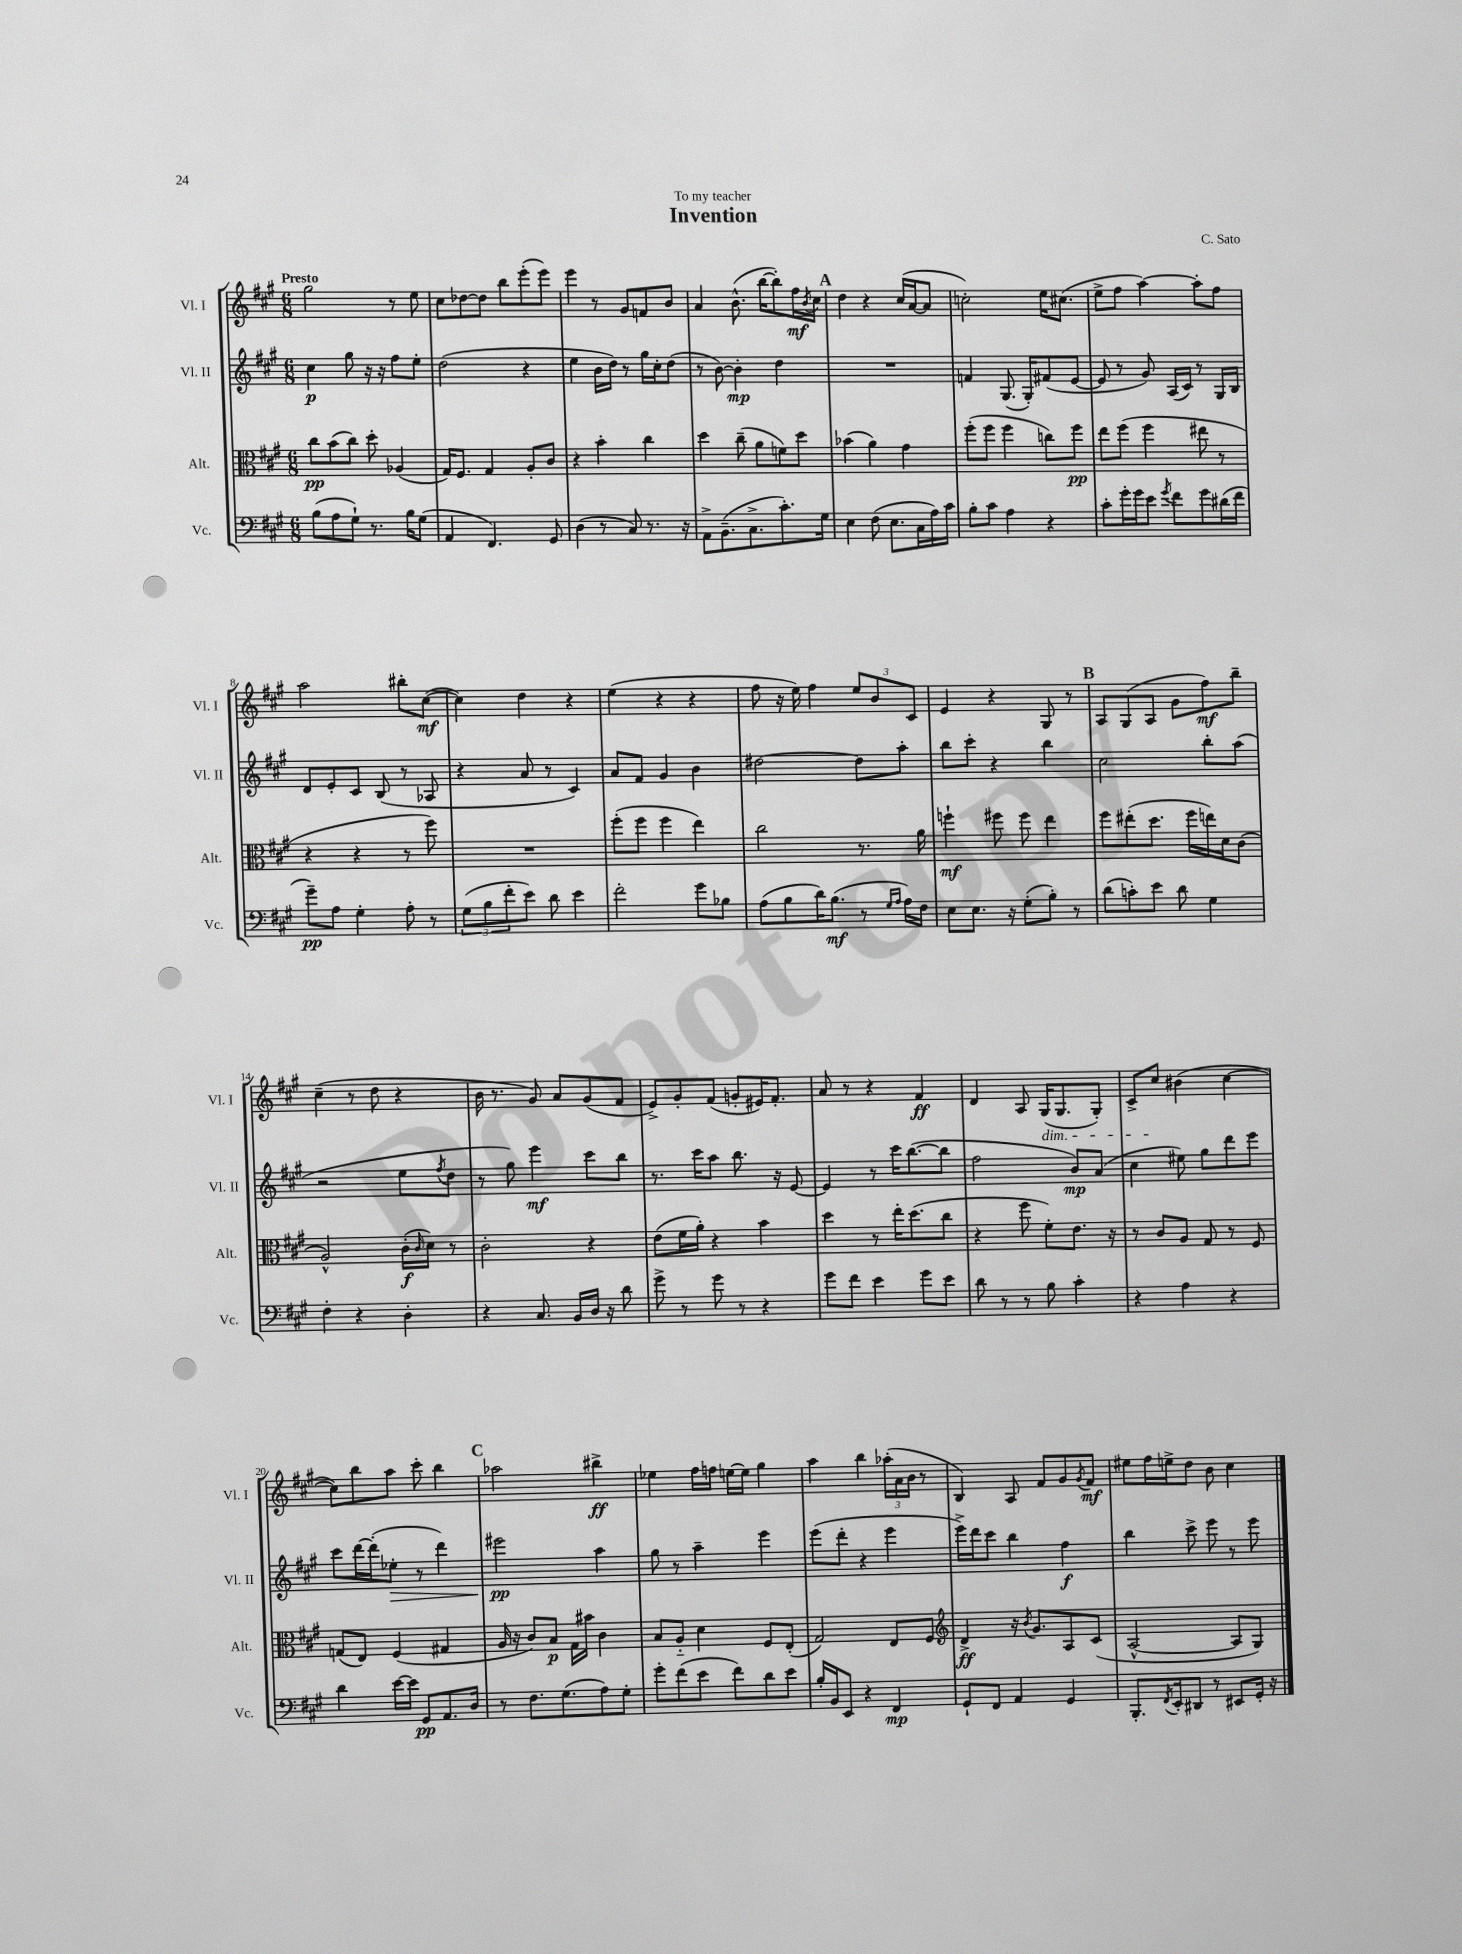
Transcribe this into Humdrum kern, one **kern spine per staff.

**kern	**dynam	**kern	**dynam	**kern	**dynam	**kern	**dynam
*part4	*part4	*part3	*part3	*part2	*part2	*part1	*part1
*staff4	*staff4	*staff3	*staff3	*staff2	*staff2	*staff1	*staff1
*I"Vc.	*	*I"Alt.	*	*I"Vl. II	*	*I"Vl. I	*
*I'Vc.	*	*I'Alt.	*	*I'Vl. II	*	*I'Vl. I	*
*clefF4	*	*clefC3	*	*clefG2	*	*clefG2	*
*k[f#c#g#]	*	*k[f#c#g#]	*	*k[f#c#g#]	*	*k[f#c#g#]	*
*M6/8	*	*M6/8	*	*M6/8	*	*M6/8	*
=1	=1	=1	=1	=1	=1	=1	=1
!	!	!	!	!	!	!LO:TX:a:B:t=Presto	!
(8B\L	.	8cc#\L	pp	4cc#\	p	2gg#\	.
8A\	.	(8b\	.	.	.	.	.
8G#`\J)	.	8cc#\J)	.	8gg#\	.	.	.
8.r	.	8dd'\	.	16r	.	.	.
.	.	.	.	16r	.	.	.
.	.	(4A-X/	.	8ff#\L	.	8r	.
16B\KL	.	.	.	.	.	.	.
(8G#\J	.	.	.	8ee'\J	.	8ee\	.
=2	=2	=2	=2	=2	=2	=2	=2
4AA/	.	16G#/KL)	.	(2dd\	.	8cc#\L	.
.	.	8.F#/J	.	.	.	.	.
.	.	.	.	.	.	[8dd-X\	.
4.FF#/)	.	4G#/	.	.	.	8dd-\J]	.
.	.	.	.	.	.	8bb\L	.
.	.	8A'/L	.	4r	.	(8eee'\	.
8GG#/	.	8c#/J	.	.	.	8eee\J)	.
=3	=3	=3	=3	=3	=3	=3	=3
(4D\	.	4r	.	4ee\	.	4eee\	.
8r	.	4b'\	.	16b\LL	.	8r	.
.	.	.	.	16dd\JJ)	.	.	.
8C#/)	.	.	.	8r	.	8g#/L	.
8.r	.	4cc#\	.	16gg#\LL	.	8fn/	.
.	.	.	.	16cc#'\J	.	.	.
.	.	.	.	(8dd\J	.	8b/J	.
16r	.	.	.	.	.	.	.
=4	=4	=4	=4	=4	=4	=4	=4
8AA^\L	.	4dd\	.	8r	.	4a/	.
(8.BB~\	.	.	.	[8b\)	.	.	.
.	.	(8cc#~\	.	4b'\]	mp	(8.b^^\	.
8.C#^\	.	.	.	.	.	.	.
.	.	8a\L	.	.	.	.	.
.	.	.	.	.	.	[16bb\KL	.
8.c#'\)	.	8fn\)	.	4dd\	.	8bb'\])	.
.	.	8dd\J	.	.	.	16ff#\L	mf
.	.	.	.	.	.	8qb/	.
16G#\Jk	.	.	.	.	.	16cc#\JJ	.
!!LO:REH:place=s1:t=A
=5	=5	=5	=5	=5	=5	=5	=5
4E\	.	(4b-X\	.	2.r	.	4dd\	.
(8F#\	.	4a\)	.	.	.	4r	.
8.E\L	.	.	.	.	.	.	.
.	.	4g#\	.	.	.	(16cc#/LL	.
16C#\L	.	.	.	.	.	[16a/J	.
16A\)	.	.	.	.	.	8a/J]	.
16c#\JJ	.	.	.	.	.	.	.
=6	=6	=6	=6	=6	=6	=6	=6
8B'\L	.	(8ff#'\L	.	4fn/	.	2ccn'\)	.
8c#\J	.	8ff#\J	.	.	.	.	.
4A\	.	4ff#\	.	(8.G#/	.	.	.
.	.	.	.	16G#'/KL)	.	.	.
4r	.	8ccn\L)	.	(8f#X/	.	16ee\KL	.
.	.	.	.	.	.	(8.cc#X\J	.
.	.	8ff#\J	pp	[8e/J	.	.	.
=7	=7	=7	=7	=7	=7	=7	=7
8c#'\L	.	8ee\L	.	8e/]	.	8ee^\L	.
16g#'\L	.	(8ff#\J	.	8r	.	8ff#\J	.
16g#\J	.	.	.	.	.	.	.
8e\J	.	4ff#\	.	8g#/)	.	[4aa\)	.
8qg#/	.	.	.	.	.	.	.
8f#\L	.	.	.	(16A/LL	.	.	.
.	.	.	.	16c#/JJ)	.	.	.
8g#\	.	8ee#X\	.	8r	.	8aa'\L]	.
(16d#X\L	.	8r	.	16G#/LL	.	8ff#\J	.
16f#\JJ	.	.	.	16B/JJ	.	.	.
!!LO:LB:g=z
=8	=8	=8	=8	=8	=8	=8	=8
8g#~\L)	pp	4r	.	8d/L	.	2aa\	.
8A\J	.	.	.	8e'/	.	.	.
4G#'\	.	4r	.	8c#/J	.	.	.
.	.	.	.	(8B/	.	.	.
8A'\	.	8r	.	8r	.	8bb#X'\L	.
8r	.	8ff#\)	.	8A-X/	.	([8cc#\J	mf
=9	=9	=9	=9	=9	=9	=9	=9
(12G#\L	.	2.r	.	4r	.	4cc#\])	.
12B\	.	.	.	.	.	.	.
12f#'\	.	.	.	.	.	.	.
8e\J)	.	.	.	8a/	.	4dd\	.
8d\	.	.	.	8r	.	.	.
4e\	.	.	.	4c#/)	.	4r	.
=10	=10	=10	=10	=10	=10	=10	=10
2f#'\	.	(8ff#'\L	.	8a/L	.	(4ee\	.
.	.	8ff#\J	.	8f#/J	.	.	.
.	.	4ff#\	.	4g#/	.	4r	.
8g#\L	.	4ee\)	.	4b\	.	4r	.
8B-X\J	.	.	.	.	.	.	.
=11	=11	=11	=11	=11	=11	=11	=11
(8A\L	.	2cc#\	.	[2dd#X\	.	8ff#\	.
8B\	.	.	.	.	.	16r	.
.	.	.	.	.	.	16ee\)	.
16d\K)	.	.	.	.	.	4ff#\	.
(8.B\J	mf	.	.	.	.	.	.
8r	.	8.r	.	8dd#\L]	.	12ee/L	.
.	.	.	.	.	.	12b/	.
16qqG#/LL	.	.	.	.	.	.	.
16qqA/JJ	.	.	.	.	.	.	.
16A\LL)	.	.	.	8aa'\J	.	.	.
.	.	.	.	.	.	12c#/J	.
16F#\JJ	.	16a\	.	.	.	.	.
=12	=12	=12	=12	=12	=12	=12	=12
8E\L	.	4ffn`\	mf	8bb\L	.	4e/	.
8.E\J	.	.	.	8ccc#'\J	.	.	.
.	.	8ff#X\	.	4r	.	4r	.
16r	.	.	.	.	.	.	.
(8G#'\L	.	8ff#\	.	.	.	.	.
8B'\J)	.	4ee\	.	4bb\	.	8G#/	.
8r	.	.	.	.	.	8r	.
!!LO:REH:place=s1:t=B
=13	=13	=13	=13	=13	=13	=13	=13
(8d\L	.	8ff#\L	.	2cc#\	.	8A/L	.
8cn'\)	.	(8ee#X'\	.	.	.	(8G#/	.
8e\J	.	8.dd\J	.	.	.	8A/J	.
8d\	.	.	.	.	.	8g#\L	.
.	.	16ff#\LL	.	.	.	.	.
4G#\	.	16een\)	.	8bb'\L	.	8ff#\)	mf
.	.	16d\J	.	.	.	.	.
.	.	(8c#\J	.	(8aa\J	.	8bb~\J	.
!!LO:LB:g=z
=14	=14	=14	=14	=14	=14	=14	=14
4F#'\	.	2A^^/)	.	2r	.	(4cc#~\	.
4r	.	.	.	.	.	8r	.
.	.	.	.	.	.	8dd\	.
4D'\	.	(16c#'\LL	f	8ee\L	.	4r	.
.	.	16qqc#/	.	.	.	.	.
.	.	16d\JJ)	.	.	.	.	.
.	.	.	.	8qff#/	.	.	.
.	.	8r	.	8dd\J	.	.	.
=15	=15	=15	=15	=15	=15	=15	=15
4r	.	2c#'\	.	8r	.	16b\	.
.	.	.	.	.	.	8.r	.
.	.	.	.	8gg#\)	.	.	.
8.C#/	.	.	.	4eee\	mf	8g#/)	.
.	.	.	.	.	.	8a/L	.
16BB/LL	.	.	.	.	.	.	.
16D/JJ	.	4r	.	8ccc#\L	.	(8g#/	.
16r	.	.	.	.	.	.	.
8d\	.	.	.	8bb\J	.	8f#/J	.
=16	=16	=16	=16	=16	=16	=16	=16
8g#^\	.	(8e\L	.	8.r	.	8e^/L)	.
8r	.	16f#\L	.	.	.	8g#'/	.
.	.	16a'\JJ)	.	16ccc#\KL	.	.	.
8g#\	.	4r	.	8aa\J	.	(8f#/J	.
8r	.	.	.	8.bb\	.	8gn'/L	.
4r	.	4b\	.	.	.	16e#X/K)	.
.	.	.	.	16r	.	8.f#'/J	.
.	.	.	.	[8e/	.	.	.
=17	=17	=17	=17	=17	=17	=17	=17
8g#\L	.	4dd\	.	4e/]	.	8a/	.
8f#\J	.	.	.	.	.	8r	.
4e\	.	8r	.	8r	.	4r	.
.	.	16ee'\KL	.	16ccc#\KL	.	.	.
.	.	(8.dd\	.	([8.bb\	.	.	.
8g#\L	.	.	.	.	.	4f#/	ff
8e\J	.	8cc#\J	.	8bb\J]	.	.	.
=18	=18	=18	=18	=18	=18	=18	=18
8d\	.	4r	.	2ff#\	.	4d/	.
8r	.	.	.	.	.	.	.
8r	.	8ff#\	.	.	.	8A/	.
!	!	!	!	!	!	!LO:TX:b:i:t=dim.	!
8B\	.	8f#'\L)	.	.	.	(16G#/KL	.
.	.	.	.	.	.	8.G#/	.
4c#'\	.	8.e\J	.	8b/L)	mp	.	.
.	.	.	.	(8a/J	.	8G#'/J)	.
.	.	16r	.	.	.	.	.
=19	=19	=19	=19	=19	=19	=19	=19
4r	.	8r	.	4cc#\	.	8c#^/L	.
.	.	8c#/L	.	.	.	8cc#/J	.
4A\	.	8A/J	.	8ee#X\)	.	(4b#X\	.
.	.	8G#/	.	8gg#\L	.	.	.
4r	.	8r	.	8ddd\	.	[4cc#\	.
.	.	8F#/	.	8eee\J	.	.	.
!!LO:LB:g=z
=20	=20	=20	=20	=20	=20	=20	=20
4d\	.	(8Gn/L	.	8ccc#\L	.	8cc#\L])	.
.	.	8E/J)	.	[16ddd\L	.	8bb\	.
.	.	.	.	(16ddd'\J]	.	.	.
!	!	!	!	!	!LO:HP:b	!	!
[16e\LL	.	(4F#/	.	8ee-X'\J	>	8aa\J	.
16e\JJ]	.	.	.	.	.	.	.
8GG#/L	pp	.	.	8r	.	8ccc#'\	.
8.AA/	.	4G#X/	.	4ddd\)	.	4bb\	.
16D/Jk	.	.	.	.	.	.	.
!!LO:REH:place=s1:t=C
=21	=21	=21	=21	=21	=21	=21	=21
8r	.	16A/	.	2eee#X\	pp	2aa-X\	.
.	.	16r	.	.	.	.	.
8.F#\L	.	8c#/L)	.	.	.	.	.
.	.	8B/J	p	.	.	.	.
(8.G#\	.	.	.	.	.	.	.
.	.	16G#\LL	.	.	.	.	.
.	.	16b#X\JJ	.	.	.	.	.
8A\)	.	4c#\	.	4aa\	]	4bb#X^\	ff
8G#'\J	.	.	.	.	.	.	.
=22	=22	=22	=22	=22	=22	=22	=22
8g#'\L	.	8B/L	.	8gg#\	.	4ee-X\	.
(8f#\	.	8A/J	.	8r	.	.	.
8e\J	.	4d\	.	4aa~\	.	16ff#\LL	.
.	.	.	.	.	.	16ffn\JJ	.
8f#\L)	.	.	.	.	.	[16een\LL	.
.	.	.	.	.	.	16ee\JJ]	.
8d\	.	8F#/L	.	4eee\	.	4gg#\	.
8e\J	.	(8E'/J	.	.	.	.	.
=23	=23	=23	=23	=23	=23	=23	=23
16B'/LL	.	2G#/)	.	(8eee\L	.	4aa\	.
16BB/J	.	.	.	.	.	.	.
8EE/J	.	.	.	8ddd'\J	.	.	.
4r	.	.	.	4r	.	4bb\	.
4FF#/	mp	8E/L	.	4eee\	.	(24aa-X'\LL	.
.	.	.	.	.	.	24a\	.
.	.	.	.	.	.	24b\JJ	.
.	.	8F#/J	.	.	.	8r	.
=24	=24	=24	=24	=24	=24	=24	=24
*	*	*clefG2	*	*	*	*	*
8GG#`/L	.	4d^/	ff	16eee^\LL)	.	4B/)	.
.	.	.	.	16ddd\J	.	.	.
8FF#/J	.	.	.	8ccc#\J	.	.	.
4AA/	.	16r	.	4bb\	.	8A/	.
.	.	8qb/	.	.	.	.	.
.	.	8.g#/L	.	.	.	.	.
.	.	.	.	.	.	8f#/L	.
4GG#/	.	8A/	.	4ff#\	f	8g#/	.
.	.	.	.	.	.	8qg#/	.
.	.	(8c#/J	.	.	.	8f#/J	mf
=25	=25	=25	=25	=25	=25	=25	=25
8.BBB'/L	.	[2A^^/	.	4bb\	.	8ee#X\L	.
.	.	.	.	.	.	16ff#\L	.
8qFF#/	.	.	.	.	.	.	.
16EE'/k	.	.	.	.	.	16een^\J	.
8DD#X/J	.	.	.	8ccc#^\	.	8dd\J	.
8r	.	.	.	8eee\	.	8b\	.
8EE#X/L	.	8A/L]	.	8r	.	4cc#\	.
16GG#'/Jk	.	8G#/J)	.	8eee\	.	.	.
16r	.	.	.	.	.	.	.
==	==	==	==	==	==	==	==
*-	*-	*-	*-	*-	*-	*-	*-
